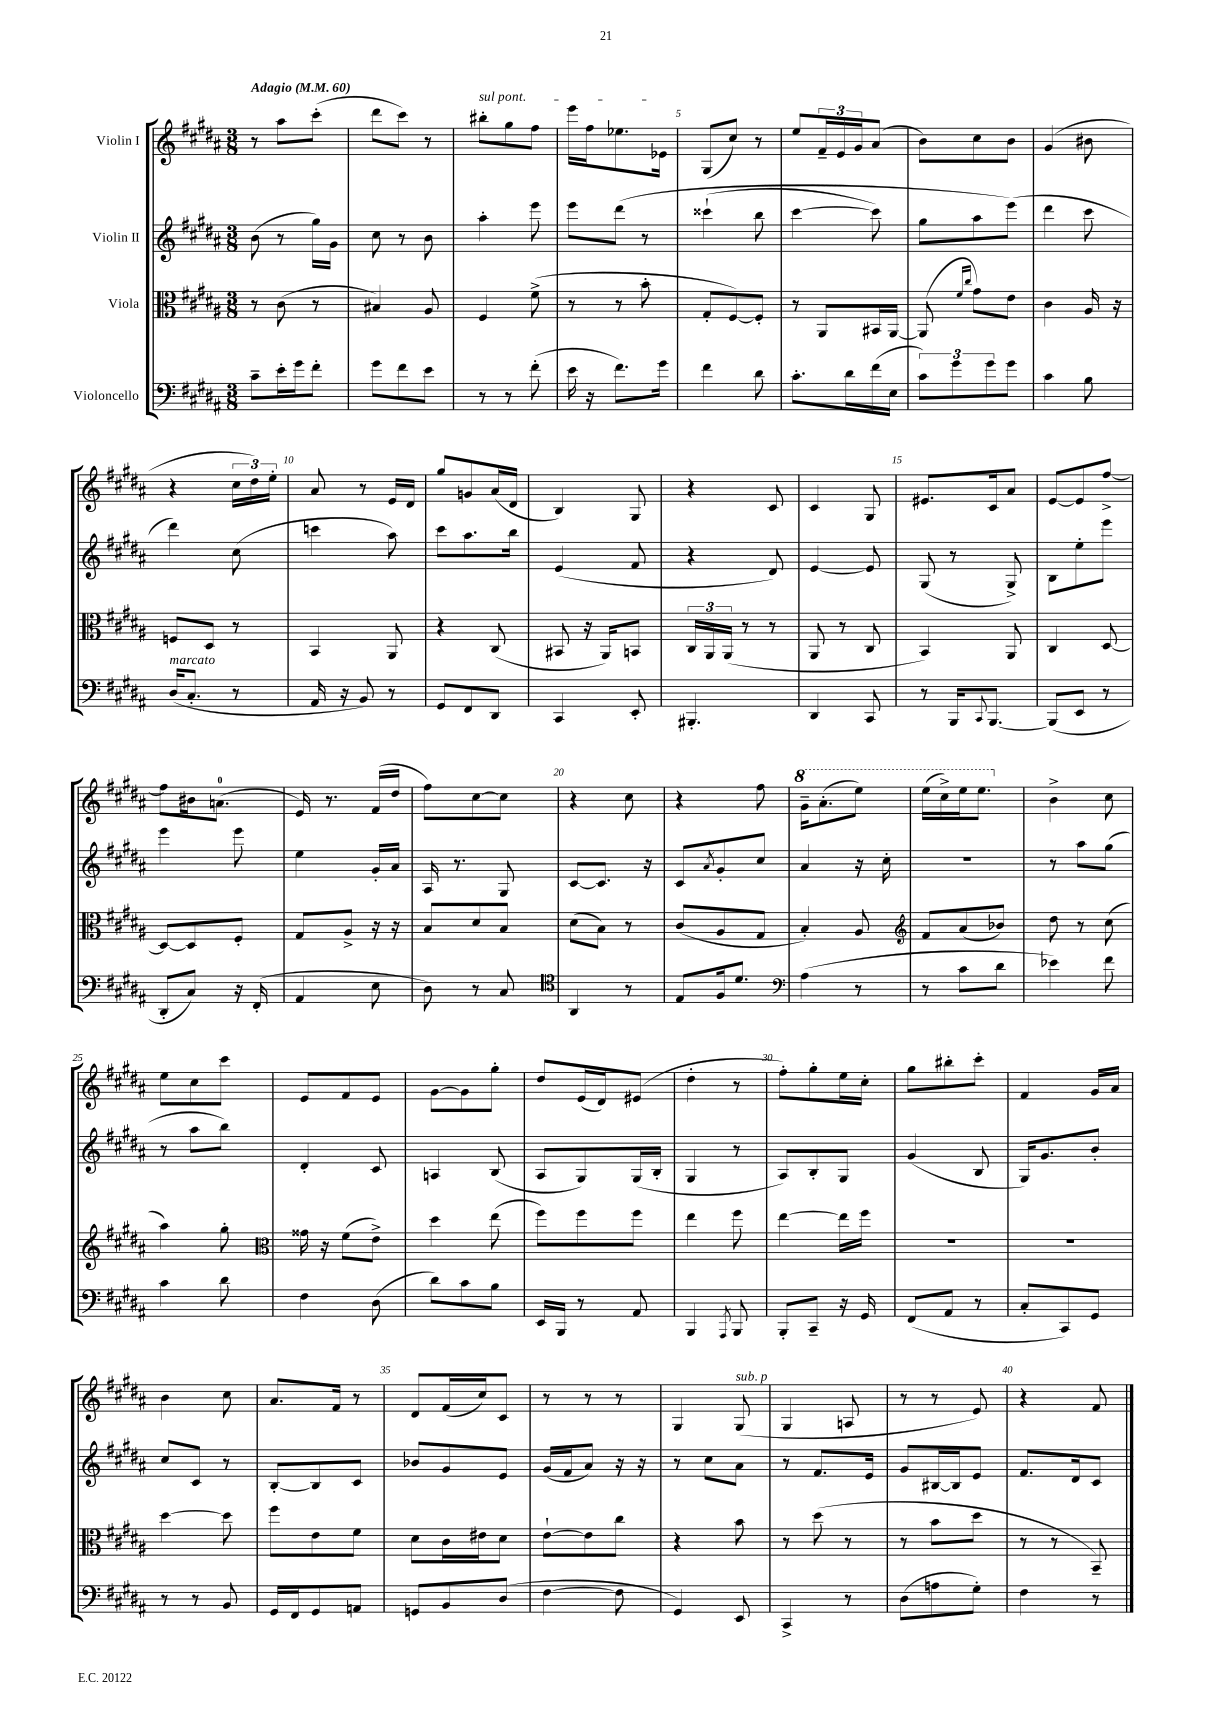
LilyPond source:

<<
\new StaffGroup <<
\new Staff = "s0" \with { instrumentName = "Violin I" } {
    \clef treble \key b \major \numericTimeSignature \time 3/8 \tempo "Adagio" 4 = 60
    r8 ais''8 cis'''8-.( |
    dis'''8 cis'''8) r8 |
    \once \override TextSpanner.bound-details.left.text = \markup { \italic "sul pont." } bis''8-.\startTextSpan gis''8 fis''8 |
    e'''16 fis''16 ees''8. ees'16\stopTextSpan |
    gis8( cis''8) r8 |
    e''8 \tuplet 3/2 { fis'16-- e'16 gis'16 } ais'8( |
    b'8) cis''8 b'8 |
    gis'4( bis'8 |
    r4 \tuplet 3/2 { cis''16 dis''16) e''16-. } |
    ais'8 r8 e'16 dis'16 |
    gis''8 g'8 ais'16( dis'16 |
    b4) gis8 |
    r4 cis'8 |
    cis'4 gis8 |
    eis'8. cis'16 ais'8 |
    e'8~ e'8 fis''8~-> |
    fis''8 bis'16 a'8.-0( |
    e'16) r8. fis'16( dis''16 |
    fis''8) cis''8~ cis''8 |
    r4 cis''8 |
    r4 fis''8 |
    \ottava #1 gis''16-- ais''8.-.( e'''8) |
    e'''16( cis'''16->) e'''16 e'''8. \ottava #0 |
    b'4-> cis''8 |
    e''8 cis''8 cis'''8 |
    e'8 fis'8 e'8 |
    gis'8~ gis'8 gis''8-. |
    dis''8 e'16( dis'16) eis'8( |
    dis''4-. r8 |
    fis''8-.) gis''8-. e''16 cis''16-. |
    gis''8 bis''8-. cis'''8-. |
    fis'4 gis'16 ais'16 |
    b'4 cis''8 |
    ais'8. fis'16 r8 |
    dis'8 fis'16( cis''16) cis'8 |
    r8 r8 r8 |
    gis4 gis8^\markup { \italic "sub. p" }( |
    gis4 a8 |
    r8 r8 e'8) |
    r4 fis'8 \bar "|." |
}
\new Staff = "s1" \with { instrumentName = "Violin II" } {
    \clef treble \key b \major \numericTimeSignature \time 3/8
    b'8( r8 gis''16) gis'16 |
    cis''8 r8 b'8 |
    ais''4-. e'''8 |
    e'''8 dis'''8\( r8 |
    cisis'''4-!( b''8 |
    cis'''4~ cis'''8) |
    gis''8 ais''8 e'''8(\) |
    dis'''4 cis'''8 |
    dis'''4) cis''8( |
    c'''4 ais''8) |
    cis'''8 ais''8. b''16 |
    e'4( fis'8 |
    r4 dis'8) |
    e'4~ e'8 |
    gis8( r8 gis8->) |
    b8 e''8-. e'''8 |
    e'''4 e'''8 |
    e''4 gis'16-. ais'16 |
    ais16 r8. gis8 |
    cis'8~ cis'8. r16 |
    cis'8 \acciaccatura { ais'8 } gis'8-. cis''8 |
    ais'4 r16 cis''16-. |
    R4. |
    r8 ais''8 gis''8( |
    r8 ais''8 b''8) |
    dis'4-. cis'8 |
    a4 b8( |
    ais8 gis8) gis16( b16-. |
    gis4 r8 |
    ais8) b8-. gis8 |
    gis'4( b8 |
    gis16) gis'8. b'8-. |
    cis''8 cis'8 r8 |
    b8~-. b8 cis'8 |
    bes'8 gis'8 e'8 |
    gis'16( fis'16 ais'8) r16 r16 |
    r8 cis''8 ais'8 |
    r8 fis'8. e'16 |
    gis'8 bis16~ bis16 e'8 |
    fis'8. dis'16 cis'8 \bar "|." |
}
\new Staff = "s2" \with { instrumentName = "Viola" } {
    \clef alto \key b \major \numericTimeSignature \time 3/8
    r8 cis'8( r8 |
    bis4) ais8 |
    fis4 fis'8->( |
    r8 r8 b'8-. |
    gis8-. fis8~) fis8-. |
    r8 ais,8 bis,16 ais,16~ |
    ais,8( \grace { fis'16 cis''16 } gis'8) e'8 |
    cis'4 ais16 r16 |
    f8 dis8 r8 |
    b,4 ais,8 |
    r4 cis8( |
    bis,8 r16 ais,16) b,8 |
    \tuplet 3/2 { cis16 ais,16 ais,16( } r8 r8 |
    ais,8 r8 cis8 |
    b,4) ais,8 |
    cis4 dis8~ |
    dis8~ dis8 fis8-. |
    gis8 ais8-> r16 r16 |
    b8 dis'8 b8 |
    dis'8( b8) r8 |
    cis'8( ais8 gis8 |
    b4-.) ais8 |
    \clef treble fis'8 ais'8( bes'8) |
    dis''8 r8 cis''8( |
    ais''4) gis''8-. |
    \clef alto gisis'16 r16 fis'8( e'8->) |
    dis''4 e''8( |
    fis''8) fis''8 fis''8 |
    e''4 fis''8 |
    e''4~ e''16 fis''16 |
    R4. |
    R4. |
    dis''4~ dis''8 |
    fis''8 e'8 fis'8 |
    dis'8 cis'16 eis'16 dis'8 |
    e'8~-! e'8 cis''8 |
    r4 b'8 |
    r8 dis''8( r8 |
    r8 b'8 dis''8 |
    r8 r8 b,8--) \bar "|." |
}
\new Staff = "s3" \with { instrumentName = "Violoncello" } {
    \clef bass \key b \major \numericTimeSignature \time 3/8
    cis'8-- e'16-. gis'16 fis'8-. |
    gis'8 fis'8 e'8 |
    r8 r8 fis'8-.( |
    e'16 r16 fis'8.) gis'16 |
    fis'4 dis'8 |
    cis'8.-. dis'16 fis'16( e16 |
    \tuplet 3/2 { cis'8) gis'8 gis'8 } gis'8 |
    cis'4 b8 |
    dis16^\markup { \italic "marcato" }( cis8.-. r8 |
    ais,16 r16 b,8) r8 |
    gis,8 fis,8 dis,8 |
    cis,4 e,8-. |
    bis,,4.-. |
    dis,4 cis,8 |
    r8 b,,16 \appoggiatura { cis,8 } b,,8.~ |
    b,,8( e,8 r8 |
    dis,8-. cis8) r16 fis,16-.( |
    ais,4 e8 |
    dis8) r8 cis8 |
    \clef tenor ais,4 r8 |
    e8 fis16 dis'8. |
    \clef bass ais4( r8 |
    r8 cis'8 dis'8 |
    ees'4) fis'8 |
    cis'4 dis'8 |
    fis4 dis8( |
    dis'8) cis'8 b8 |
    e,16 b,,16 r8 ais,8 |
    b,,4 \acciaccatura { ais,,8 } b,,8 |
    b,,8-. cis,8-- r16 gis,16 |
    fis,8( ais,8 r8 |
    cis8-. cis,8) gis,8 |
    r8 r8 b,8 |
    gis,16 fis,16 gis,8 a,8 |
    g,8 b,8 dis8( |
    fis4~ fis8 |
    gis,4) e,8 |
    cis,4-> r8 |
    dis8( a8 gis8-.) |
    fis4 r8 \bar "|." |
}
>>
>>
\layout { \context { \Score \override BarNumber.break-visibility = ##(#f #t #t) barNumberVisibility = #(every-nth-bar-number-visible 5) } }
